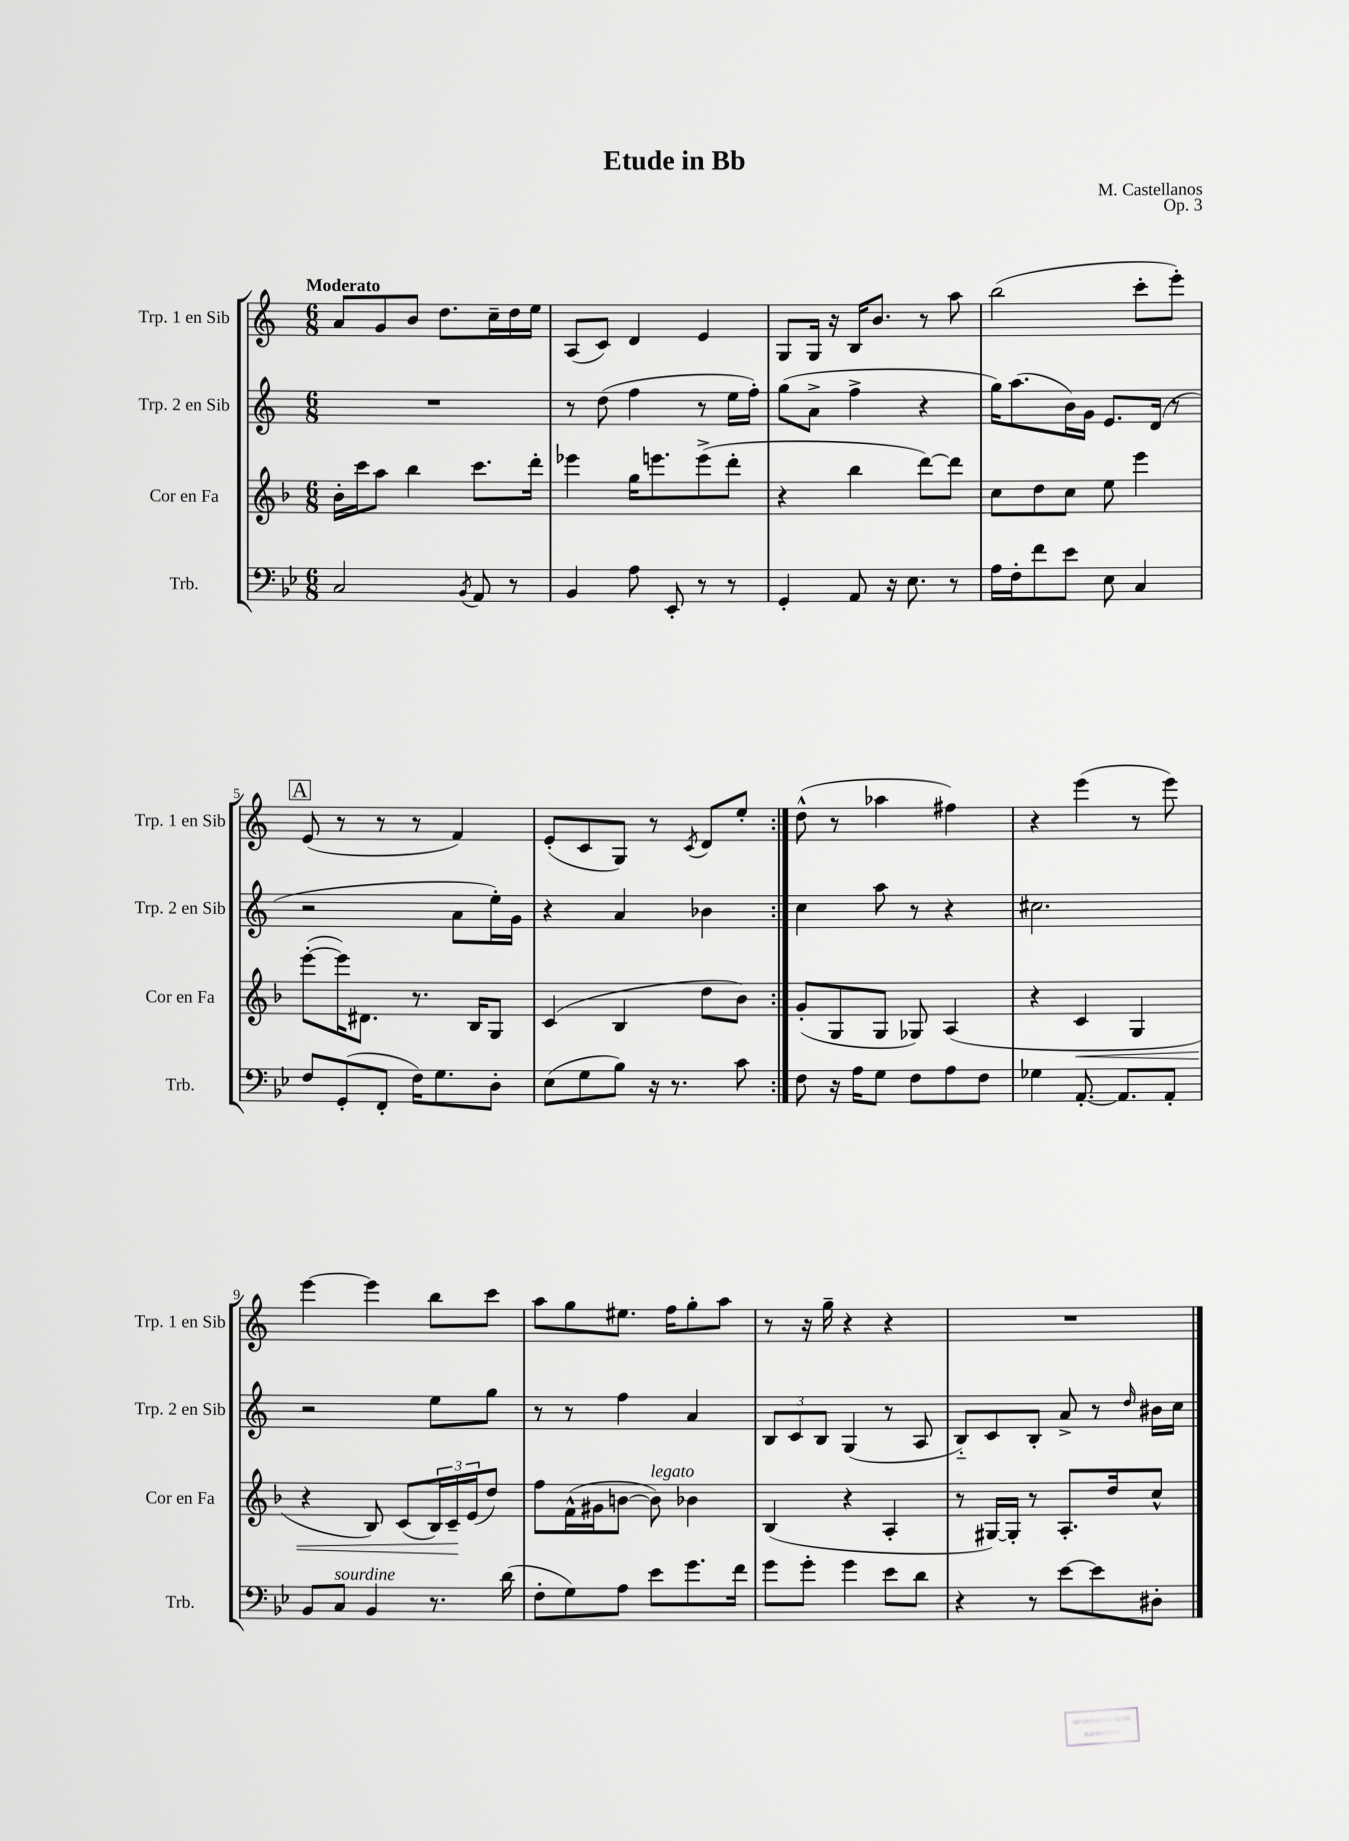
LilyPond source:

\header { title = "Etude in Bb" composer = "M. Castellanos" opus = "Op. 3" }
<<
\new StaffGroup <<
\new Staff = "s0" \with { instrumentName = "Trp. 1 en Sib" shortInstrumentName = "Trp. 1 en Sib" } {
    \clef treble \key c \major \numericTimeSignature \time 6/8 \tempo "Moderato"
    \repeat volta 2 { a'8 g'8 b'8 d''8. c''16-- d''16 e''16 |
    a8( c'8) d'4 e'4 |
    g8 g16 r16 b16 b'8. r8 a''8 |
    b''2( c'''8-. e'''8-.) |
    \mark \markup { \box "A" } e'8( r8 r8 r8 f'4) |
    e'8-.( c'8 g8) r8 \acciaccatura { c'8 } d'8 e''8-. | }
    d''8-^( r8 aes''4 fis''4) |
    r4 e'''4( r8 e'''8) |
    e'''4~ e'''4 b''8 c'''8 |
    a''8 g''8 eis''8. f''16 g''8-. a''8 |
    r8 r16 g''16-- r4 r4 |
    R2. \bar "|." |
}
\new Staff = "s1" \with { instrumentName = "Trp. 2 en Sib" shortInstrumentName = "Trp. 2 en Sib" } {
    \clef treble \key c \major \numericTimeSignature \time 6/8
    \repeat volta 2 { R2. |
    r8 d''8( f''4 r8 e''16 f''16-.) |
    g''8( a'8-> f''4-> r4 |
    g''16) a''8.( b'16) g'16 e'8. d'16( r8 |
    \mark \markup { \box "A" } r2 a'8 e''16-.) g'16 |
    r4 a'4 bes'4 | }
    c''4 a''8 r8 r4 |
    cis''2. |
    r2 e''8 g''8 |
    r8 r8 f''4 a'4 |
    \tuplet 3/2 { b8 c'8 b8 } g4( r8 a8 |
    b8-_) c'8 b8-. a'8-> r8 \grace { d''16 } bis'16 c''16 \bar "|." |
}
\new Staff = "s2" \with { instrumentName = "Cor en Fa" shortInstrumentName = "Cor en Fa" } {
    \clef treble \key f \major \numericTimeSignature \time 6/8
    \repeat volta 2 { bes'16-. c'''16 a''8 bes''4 c'''8. d'''16-. |
    ees'''4 g''16 e'''8. e'''8->( d'''8-. |
    r4 bes''4 d'''8~) d'''8 |
    c''8 d''8 c''8 e''8 e'''4 |
    \mark \markup { \box "A" } e'''8~-.( e'''16) dis'8. r8. bes16 g8 |
    c'4( bes4 d''8 bes'8) | }
    g'8-.( g8 g8 ges8) a4( |
    r4 c'4\< g4 |
    r4 bes8) c'8( \tuplet 3/2 { bes16) c'16--\! e'16( } d''8) |
    f''8 f'16-^( gis'16 b'8~ b'8^\markup { \italic "legato" }) bes'4 |
    bes4( r4 a4-. |
    r8 gis16~) gis16-. r8 a8.-. d''16 c''8-^ \bar "|." |
}
\new Staff = "s3" \with { instrumentName = "Trb." shortInstrumentName = "Trb." } {
    \clef bass \key bes \major \numericTimeSignature \time 6/8
    \repeat volta 2 { c2 \acciaccatura { bes,8 } a,8 r8 |
    bes,4 a8 ees,8-. r8 r8 |
    g,4-. a,8 r16 ees8. r8 |
    a16 f16-. f'8 ees'8 ees8 c4 |
    \mark \markup { \box "A" } f8 g,8-.( f,8-. f16) g8. d8-. |
    ees8( g8 bes8) r16 r8. c'8 | }
    f8 r16 a16 g8 f8 a8 f8 |
    ges4 a,8.~-. a,8. a,8-. |
    bes,8 c8^\markup { \italic "sourdine" } bes,4 r8. d'16( |
    f8-. g8) a8 ees'8 g'8. f'16 |
    g'8 g'8-. g'4 ees'8 d'8 |
    r4 r8 ees'8~ ees'8 dis8-. \bar "|." |
}
>>
>>
